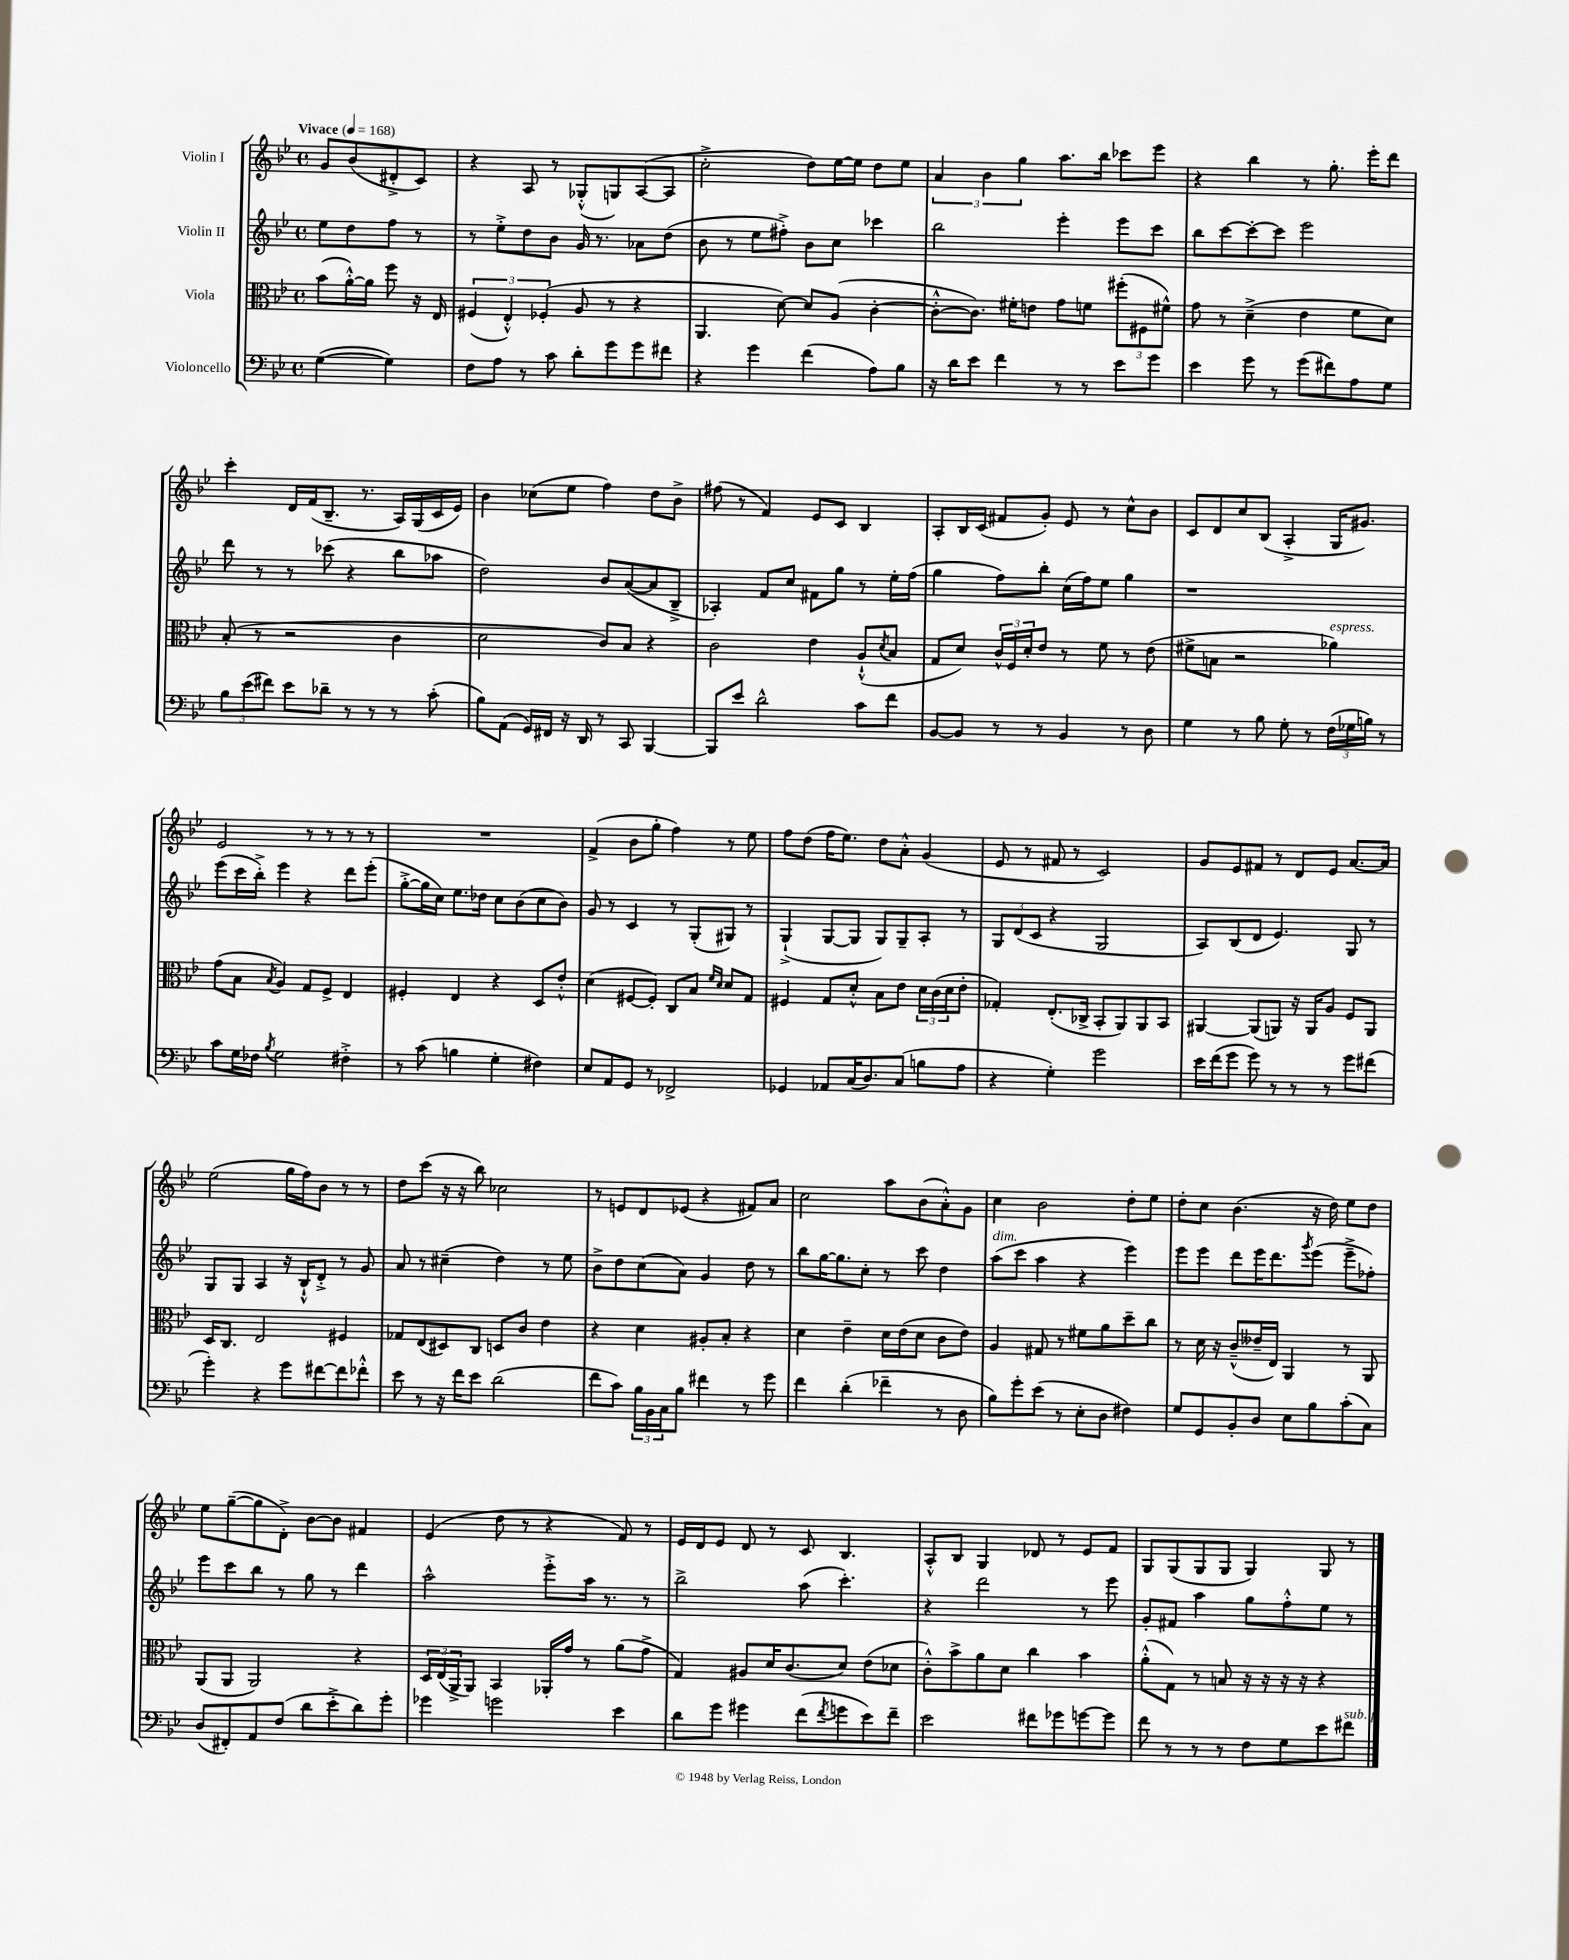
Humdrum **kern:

**kern	**kern	**kern	**kern
*staff4	*staff3	*staff2	*staff1
*clefF4	*clefC3	*clefG2	*clefG2
*k[b-e-]	*k[b-e-]	*k[b-e-]	*k[b-e-]
*M4/4	*M4/4	*M4/4	*M4/4
*met(c)	*met(c)	*met(c)	*met(c)
*MM168	*MM168	*MM168	*MM168
([4G\	(8b-\L	8ee-\L	8g/L
.	[16a'^^\L)	8dd\	(8b-/
.	16a\]JJ	.	.
4G\])	8ff\	8ff\J	8d#'^/
.	16r	8r	8c/J)
.	16E-/	.	.
=	=	=	=
8F\L	(6F#/	8r	4r
8A\J	.	8ee-'^\L	.
.	6E-'^^/)	.	.
8r	.	8dd\	8A/
.	(6F-'/	.	.
8c\	.	8b-\J	8r
8d'\L	8A/	16g/	(8G-'^^/L
.	.	8.r	.
8g\	8r	.	8G/)
8g\	4r	8a-\L	([8A/
8f#\J	.	(8dd\J	8A/]J
=	=	=	=
4r	4.AA/	8b-\	2cc'^\
.	.	8r	.
4g\	.	8ee-\L	.
.	[8d\)	8ff#'^\J)	.
(4f\	8d/]L	8b-\L	8dd\L)
.	(8A/J	8cc\J	[16ee-\L
.	.	.	16ee-\]JJ
8A\L)	[4c'\	4ccc-\	8dd\L
8B-\J	.	.	8ee-\J
=	=	=	=
16r	8c'^^\_L	2bb-\	6a/
16d\LK	.	.	.
8e-\J	8.c\]J)	.	.
.	.	.	6b-\
4f\	.	.	.
.	16f#'\LK	.	.
.	.	.	6gg\
.	8e\J	.	.
8r	8g\L	4eee-'\	8.aa\L
8r	8f\J	.	.
.	.	.	16bb-\Jk
8e-\L	(12ff#'\L	8eee-\L	8ccc-\L
.	12F#\	.	.
8g\J	.	8ccc\J	8eee-\J
.	12f#^^\J)	.	.
=	=	=	=
4e-\	8g\	8bb-\L	4r
.	8r	[8ccc\	.
8g\	(4d~^\	8ccc'\_	4bb-\
8r	.	8ccc\]J	.
(8g\L	4e-\	2eee-\	8r
8f#\)	.	.	8.gg'\
8A\	8f\L	.	.
.	.	.	16eee-'\LK
8G\J	8d\J)	.	8ddd\J
=	=	=	=
12B-\L	(8B-'/	8ddd\	4ccc'\
(12e-\	.	.	.
.	8r	8r	.
12f#\J)	.	.	.
8e-\L	2r	8r	16d/LL
.	.	.	(16f/J
8d-~\J	.	(8ccc-\	8.B-~/J
8r	.	4r	.
.	.	.	8.r
8r	.	.	.
8r	4c\	8bb-\L	16A/LL)
.	.	.	(16G/
(8c'\	.	8aa-\J	16c/
.	.	.	16e-/JJ)
=	=	=	=
8B-\L)	2d\	2dd\)	4b-\
(8AA\J	.	.	.
16GG/LL)	.	.	(8cc-\L
16FF#/JJ	.	.	.
16r	.	.	8ee-\J
16DD/	.	.	.
8r	8c/L)	8b-/L	4ff\)
8CC/	8B-/J	([8a/	.
[4BBB-/	4r	8a/]	8dd\L
.	.	8B-~^/J	8b-^\J
=	=	=	=
8BBB-/]L	2c\	4A-'/)	(8ff#\
8e-/J	.	.	8r
2d^^\	.	8f/L	4f/)
.	.	8cc/J	.
.	4e-\	8f#\L	8e-/L
.	.	8gg\J	8c/J
8c\L	(8A`^^/L	8r	4B-/
.	8qd/	.	.
8f\J	8B-/J	16ee-'\LL	.
.	.	(16ff\JJ	.
=	=	=	=
[8BB-/L	8G/L	4gg\	8A'/L
8BB-/]J	8d/J)	.	16B-/L
.	.	.	(16c/JJ
8r	24c^^/LL	8ff\L)	8f#/L
.	24F/	.	.
.	24d'/J	.	.
8r	8e-/J	8bb-'\J	8g'/J)
4BB-/	8r	(16cc\LL	8e-/
.	.	16ff\J)	.
.	8f\	8ee-\J	8r
8r	8r	4gg\	8cc^^\L
8D\	(8e-\	.	8b-\J
=	=	=	=
4G\	8f#^\L	1r	8c/L
.	8B\J	.	8d/
8r	2r	.	8cc/
8B-\	.	.	(8B-/J
8G'\	.	.	4A'^/
8r	.	.	.
(24F\LL	4a-\)	.	16G/LK
24G-\	.	.	.
.	.	.	8.g#/J)
24B\JJ)	.	.	.
8r	.	.	.
=	=	=	=
8c\L	(8g\L	(8eee-\L	2e-/
16G\L	8B-\J	16ccc\L	.
16F-\JJ	.	16bb-'^\JJ)	.
8qB-/	8qB-/	.	.
2G\	4A/)	4eee-\	.
.	8G/L	4r	8r
.	8F^/J	.	8r
4F#'^\	4E-/	8ddd\L	8r
.	.	(8eee-'\J	8r
=	=	=	=
8r	4F#'/	[8gg'^\L	1r
(8c\	.	16gg\]L	.
.	.	16cc\JJ)	.
4B\	4E-/	8.ee-\L	.
.	.	16dd-\Jk	.
4G'\	4r	8cc\L	.
.	.	(8b-\	.
4F#\)	8D/L	8cc\	.
.	8e-'^^/J	8b-\J)	.
=	=	=	=
8E-/L	(4d\	8g/	(4f^/
8AA/	.	8r	.
8GG/J	[8F#/L	4c/	8b-\L
8r	8F#'/]J)	.	8gg'\J
2FF-^/	8C/L	8r	4ff\)
.	8B-/J	(8G'/L	.
.	16qqf/LL	.	.
.	16qqd/JJ	.	.
.	8d/L	8G#/J)	8r
.	8G/J	8r	8ee-\
=	=	=	=
4GG-/	4F#/	(4G`^/	8ff\L
.	.	.	(8dd\J
8AA-/L	8G/L	[8G/L	16ff\LK
.	.	.	8.ee-\J)
(16C/K	8d'^^/J	8G/]J	.
8.D/)	.	.	.
.	8B-\L	8G/L)	8dd\L
(8C/J	8e-\J	8G~/	8a'^^\J
8B\L	24d\LL	8A'/J	(4g/
.	(24c\	.	.
.	24d\J	.	.
8A\J	8e-'\J	8r	.
=	=	=	=
4r	4G-'/)	12G/L	8e-/
.	.	(12d/	.
.	.	.	8r
.	.	12c/J	.
4G'\)	(8.E-'/L	4r	8f#/
.	.	.	8r
.	16C-^/Jk	.	.
2g\	8BB-'/L	2G/	2c/)
.	8AA/)	.	.
.	8AA/	.	.
.	8BB-/J	.	.
=	=	=	=
16e-\LL	[4AA#/	8A/L)	8g/L
(16f\J	.	.	.
8g\J	.	(8B-/	8e-/
8g\)	(8AA#/]L	8d/J	8f#/J
8r	8AA/J)	4.e-/)	8r
8r	16r	.	8d/L
.	16AA/LK	.	.
8r	8A/J	.	8e-/J
8g\L	8F/L	8G/	[8.a/L
(8f#\J	8AA/J	8r	.
.	.	.	16a/]Jk
=	=	=	=
4g'\)	16D/LK	8G/L	(2ee-\
.	8.C/J	.	.
.	.	8G/J	.
4r	2E-/	4A/	.
8g\L	.	16r	16gg\LL
.	.	16B-`^^/LK	16ff\J)
[8f#\	.	8d'^/J	8b-\J
8f#\]	4F#/	8r	8r
8f-'^^\J	.	8g/	8r
=	=	=	=
8e-\	8G-/L	8a/	8dd\L
8r	(8E-/	8r	(8ccc\J
16r	8D#/)	(4cc#~\	16r
16f\LK	.	.	16r
8e-\J	8C/J	.	8bb-\)
(2d\	8D/L	4dd\)	2cc-\
.	8c/J	.	.
.	4e-\	8r	.
.	.	8ee-\	.
=	=	=	=
8f\L	4r	8b-^\L	8r
8c\J)	.	8dd\	8e/L
24B-\LL	4d\	(8cc\	8d/
24BB-\	.	.	.
24C\J	.	.	.
8B-\J	.	8a\J)	(8e-/J
4f#\	8A#'/L	4g/	4r
.	8B-'/J	.	.
8r	4r	8dd\	8f#/L)
8g\	.	8r	8a/J
=	=	=	=
4f\	4d\	8bb-\L	2cc\
.	.	[16gg\K	.
.	.	8.gg\]	.
(4d'\	4e-~\	.	.
.	.	8cc'\J	.
4f-~\	16d\LL	8r	8aa\L
.	(16e-\J	.	.
.	8d\J	8ccc\	(8b-\
8r	8c\L	4dd\	8a'^^\)
8D\	8e-\J)	.	8g\J
=	=	=	=
8B-\L)	4A/	(8aa\L	4cc\
8g'\	.	8ccc\J	.
(8e-\J	8G#/	4aa\	2b-\
8r	8r	.	.
8E-'\L	8f#\L	4r	.
8D\J	8a\	.	.
4F#\)	8dd~\	4eee-\)	8dd'\L
.	8cc\J	.	8ee-\J
=	=	=	=
8G/L	8r	8eee-\L	8dd'\L
8GG/	16d\	8eee-\J	8cc\J
.	16r	.	.
8BB-'/	(8c~^^/L	8ddd\L	(4.b-\
8D/J	16e--~/L	16eee-\K	.
.	16E-/JJ)	8.ddd\	.
8E-\L	4AA/	.	.
.	.	8qggg/	.
8B-\	.	(8eee-\J	16r
.	.	.	16dd\)
(8c'\	8r	8eee-~^\L	8ee-\L
8C\J)	8AA/	8ff-'\J)	8dd\J
=	=	=	=
(8D/L	(8AA/L	8eee-\L	8ee-\L
8FF#'/)	8AA/J	8ccc\	([8gg~\
8AA/	2AA/)	8bb-\J	8gg\]
(8F/J	.	8r	8d'^\J)
8d\L	.	8gg\	[8b-\L
8e-'^\	.	8r	8b-\]J
8d\)	4r	4ddd\	4f#/
8g'\J	.	.	.
=	=	=	=
4g-\	24D/LL	2aa^^\	(4e-/
.	(24E-/	.	.
.	24AA^/J	.	.
.	8AA/J)	.	.
2g\	4BB-/	.	8dd\
.	.	.	8r
.	16AA-'/LL	8eee-'^\L	4r
.	16g/JJ	.	.
.	8r	16aa\Jk	.
.	.	8.r	.
4e-\	(8a\L	.	8f/)
.	8g^\J	8r	8r
=	=	=	=
8d\L	4G/)	2bb-^\	16e-/LL
.	.	.	16d/J
8g\J	.	.	8e-/J
4g#\	8A#/L	.	8d/
.	16d/K	.	8r
.	(8.c/	.	.
(8f\L	.	(8aa\	8c/
8qf/	.	.	.
8g\	8d/J)	4.ccc'\)	4.B-/
8e-\)	(8e-\L	.	.
8f~\J	8d-\J	.	.
=	=	=	=
2e-\	8c'^^\L)	4r	8A'^^/L
.	8b-^\	.	8B-/J
.	8a\	2ddd\	4G/
.	8d\J	.	.
8f#\L	4cc\	.	8d-/
8g-\	.	.	8r
[8g\	4b-\	8r	8e-/L
8g\]J	.	8eee-\	8f/J
=	=	=	=
8f\	(8a'^^\L	8g'/L	8G/L
8r	8G\J)	8f#/J	(8G/
8r	8r	4aa\	8G/
8r	8B/	.	8G/J
8F\L	16r	8gg\L	4G/)
.	16r	.	.
8G\	16r	8ff'^^\	.
.	16r	.	.
8e-\	4r	8ee-\J	8G/
8f#\J	.	8r	8r
==	==	==	==
*-	*-	*-	*-
